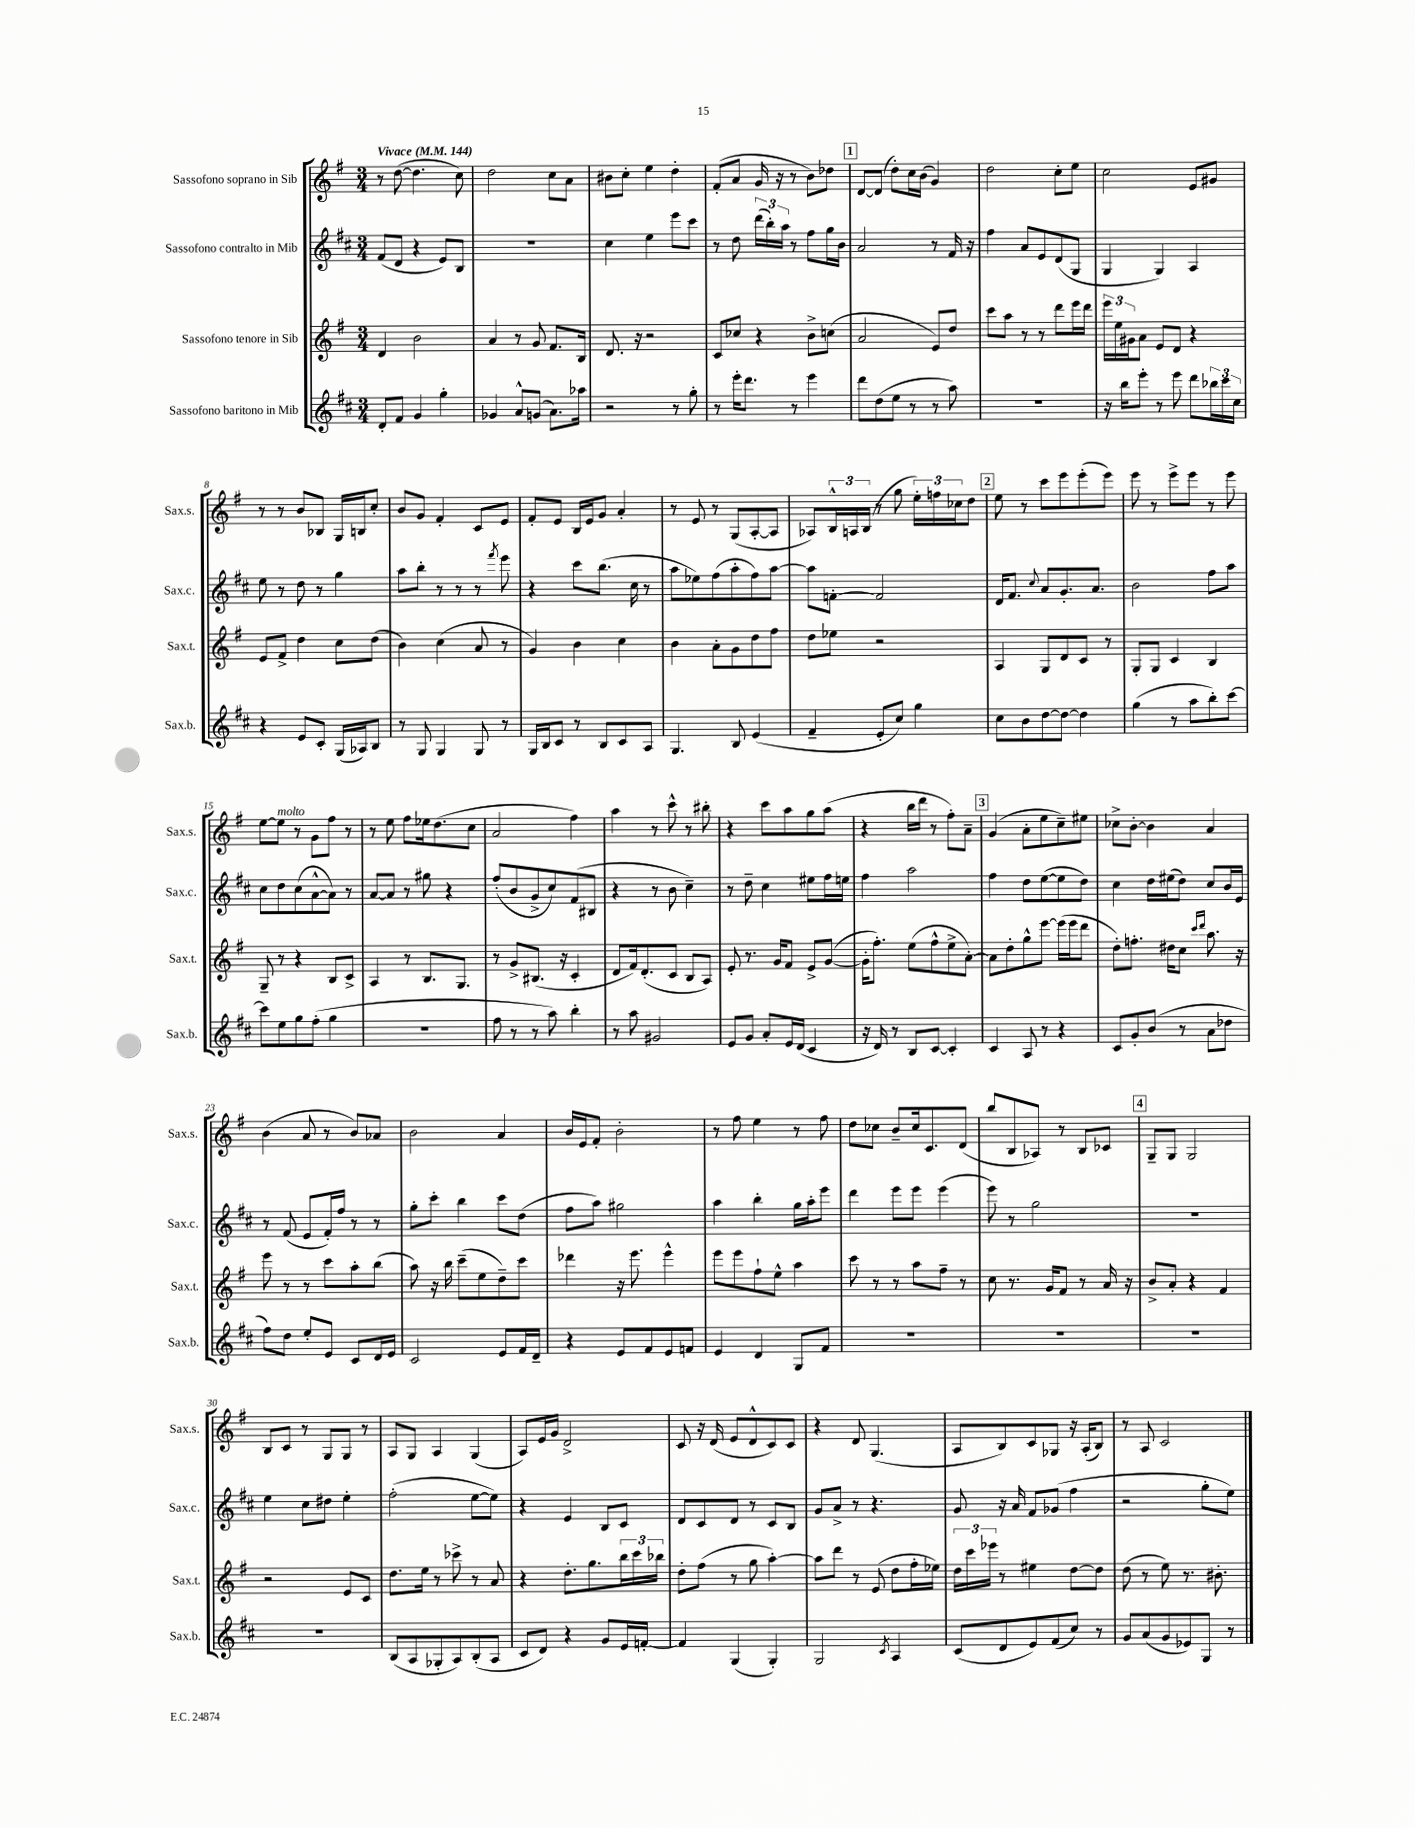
<<
\new StaffGroup <<
\new Staff = "s0" \with { instrumentName = "Sassofono soprano in Sib" shortInstrumentName = "Sax.s." } {
    \clef treble \key g \major \numericTimeSignature \time 3/4 \tempo "Vivace" 4 = 144
    r8 d''8~( d''4. c''8) |
    d''2 c''8 a'8 |
    bis'8 c''8-. e''4 d''4-. |
    fis'8-.( a'8 g'16 r16 r8 b'8) des''8 |
    \mark \markup { \box "1" } d'8~ d'8( d''8-.) c''16 b'16( g'4) |
    d''2 c''8-. e''8 |
    c''2 e'8 gis'8 |
    r8 r8 b'8 bes8 g16 b16 c''8-. |
    b'8 g'8 fis'4-. c'8 e'8 |
    fis'8-. e'8 b16 e'16 g'8 a'4-. |
    r8 e'8 r8 g8( a8~-. a8 |
    aes8) \tuplet 3/2 { b16-^ a16 b16( } r8 g''8 \tuplet 3/2 { e''16-.) f''16 ces''16 } d''8 |
    \mark \markup { \box "2" } e''8 r8 c'''8 e'''8 e'''8-.( e'''8) |
    e'''8 r8 e'''8-> e'''8 r8 e'''8 |
    e''8~ e''8^\markup { \italic "molto" } r8 g'8 fis''8 r8 |
    r8 e''8 fis''8 ees''16 d''8.( c''8 |
    a'2 fis''4) |
    a''4 r8 c'''8-^ r8 bis''8-. |
    r4 c'''8 a''8 g''8 a''8( |
    r4 b''16 d'''16 r8 fis''8-.) a'8-- |
    \mark \markup { \box "3" } g'4( a'8-. e''8 c''8--) eis''8 |
    ces''8-> b'8~-. b'4 a'4 |
    b'4( a'8 r8 b'8) aes'8 |
    b'2 a'4 |
    b'16 e'16 fis'8-. b'2-. |
    r8 fis''8 e''4 r8 fis''8 |
    d''8 ces''8 b'8-- ces''16 c'8. d'8( |
    b''8 b8 aes8) r8 b8 ces'8 |
    \mark \markup { \box "4" } g8-- g8 g2 |
    b8 c'8 r8 g8 g8 r8 |
    a8 g8 a4 g4( |
    a8) e'16 g'16 d'2-> |
    c'8 r16 d'16( e'8 d'8-^ c'8) c'8 |
    r4 d'8 g4.( |
    a8 b8) c'8 ges8 r16 a16-.( b8) |
    r8 a8 c'2 \bar "|." |
}
\new Staff = "s1" \with { instrumentName = "Sassofono contralto in Mib" shortInstrumentName = "Sax.c." } {
    \clef treble \key d \major \numericTimeSignature \time 3/4
    fis'8( d'8 r4 e'8) b8 |
    R2. |
    cis''4 e''4 e'''8 cis'''8 |
    r8 d''8 \tuplet 3/2 { d'''16( b''16-.) a''16 } r8 fis''8 g''16 b'16 |
    \mark \markup { \box "1" } a'2 r8 fis'16 r16 |
    fis''4 a'8 e'8 d'8( g8 |
    g4 g4) a4 |
    e''8 r8 d''8 r8 g''4 |
    a''8 b''8-. r8 r8 r8 \acciaccatura { fis'''8 } e'''8 |
    r4 cis'''8 b''8.( cis''16 r8 |
    a''8 ees''8) fis''8( a''8-. fis''8) a''8~ |
    a''8 f'8~-. f'2 |
    \mark \markup { \box "2" } d'16 fis'8. \appoggiatura { cis''8 } a'8 g'8.-. a'8. |
    b'2 fis''8 a''8 |
    cis''8 d''8 cis''8( a'8~-^ a'8) r8 |
    a'8~ a'8 r8 gis''8 r4 |
    fis''8-.( b'8 g'8-> cis''8) fis'8( bis8 |
    r4 r8 b'8 cis''4--) |
    r8 d''8-- cis''4 eis''8 fis''16 e''16 |
    fis''4 a''2 |
    \mark \markup { \box "3" } fis''4 d''8 e''8~( e''8 d''8) |
    cis''4 d''16 eis''16( d''8) cis''8 b'16 e'16 |
    r8 fis'8( e'8 fis'16-.) fis''16 r8 r8 |
    g''8-. cis'''8-. b''4 cis'''8 d''8( |
    fis''8 a''8) gis''2 |
    a''4 b''4-. g''16 a''16-. e'''8 |
    d'''4 e'''8 e'''8 e'''4( |
    e'''8) r8 g''2 |
    \mark \markup { \box "4" } R2. |
    e''4 cis''8 dis''8 e''4-. |
    fis''2-.( e''8~ e''8) |
    r4 e'4 b8 cis'8 |
    d'8 cis'8 d'8 r8 cis'8 b8 |
    g'8 a'8-> r8 r4. |
    g'8 r16 a'16 fis'8 ges'8( fis''4 |
    r2 g''8-. e''8) \bar "|." |
}
\new Staff = "s2" \with { instrumentName = "Sassofono tenore in Sib" shortInstrumentName = "Sax.t." } {
    \clef treble \key g \major \numericTimeSignature \time 3/4
    d'4 b'2 |
    a'4 r8 g'8 fis'8. b16 |
    d'8. r16 r2 |
    c'8 ces''8 r4 b'8-> c''8( |
    \mark \markup { \box "1" } a'2 e'8) d''8 |
    c'''8 a''8 r8 r8 d'''8 e'''16 d'''16 |
    \tuplet 3/2 { e'''16 e''16 gis'16 } a'8 e'8 d'8 r4 |
    e'8 fis'8-> d''4 c''8 d''8( |
    b'4) c''4( a'8 r8 |
    g'4) b'4 c''4 |
    b'4 a'8-. g'8 d''8 fis''8 |
    d''8 ees''8 r2 |
    \mark \markup { \box "2" } a4 g8 d'8 c'8 r8 |
    g8-. g8 c'4 b4 |
    g8-- r8 r4 b8 c'8-> |
    a4 r8 b8. g8. |
    r8 g'8-> bis8.( r16 c'4-. |
    d'8 fis'16) d'8.-.( c'8 b8 a8) |
    e'8-. r8. g'16 fis'8 e'8-> g'8~( |
    g'16-. fis''8.-.) e''8( fis''8-^ e''8-> a'8~-.) |
    \mark \markup { \box "3" } a'8 d''8-. g''8-^ e'''8~ e'''16( e'''16 d'''8 |
    d''8-.) f''8.-. dis''16 c''8 \grace { c'''16 d'''16 } a''8. r16 |
    e'''8 r8 r8 c'''8 a''8-. b''8( |
    a''8) r16 b''16 c'''8--( e''8 d''8--) c'''8 |
    des'''4 r16 e'''8. e'''4-^ |
    e'''8 e'''8 fis''8-! e''8-^ a''4 |
    c'''8 r8 r8 a''8 fis''8-- r8 |
    c''8 r8. g'16 fis'8 r8 a'16 r16 |
    \mark \markup { \box "4" } b'8-> a'8-. r4 fis'4 |
    r2 e'8 c'8 |
    d''8. e''16 r8 ces'''8-> r8 a'8 |
    r4 d''8.-. g''8. \tuplet 3/2 { b''16 c'''16 bes''16 } |
    d''8-. fis''8( r8 g''8 a''4~-.) |
    a''8 d'''8 r8 e'8( d''8 fis''16-. ees''16) |
    \tuplet 3/2 { d''16 c'''16 ees'''16 } r8 eis''4 d''8~ d''8 |
    d''8( r8 e''8) r8. bis'8.-. \bar "|." |
}
\new Staff = "s3" \with { instrumentName = "Sassofono baritono in Mib" shortInstrumentName = "Sax.b." } {
    \clef treble \key d \major \numericTimeSignature \time 3/4
    d'8-. fis'8 g'4 g''4-. |
    ges'4 a'8-^ g'8( a'8.) aes''16 |
    r2 r8 g''8-. |
    r8 e'''16-. d'''8. r8 e'''4 |
    \mark \markup { \box "1" } d'''8 d''8( e''8 r8 r8 a''8) |
    R2. |
    r16 b''16 e'''8-. r8 e'''8 d'''8 \tuplet 3/2 { bes''16 cis'''16 cis''16 } |
    r4 e'8 cis'8-. g16( aes16) b8 |
    r8 g8 g4 g8 r8 |
    g16 b16 cis'8 r8 b8 cis'8 a8 |
    g4. b8 e'4( |
    fis'4-- e'8-. cis''8) g''4 |
    \mark \markup { \box "2" } cis''8 b'8 d''8~ d''8~ d''4 |
    g''4( r8 a''8 b''8-.) cis'''8~ |
    cis'''8 e''8 g''8 fis''8-.( g''4 |
    R2. |
    fis''8 r8 r8 a''8) b''4-. |
    r8 a''8 gis'2 |
    e'8 g'8 a'8-. e'16 d'16( cis'4 |
    r16 d'16) r8 b8 cis'8~ cis'4-. |
    \mark \markup { \box "3" } cis'4 a8 r8 r4 |
    cis'8 g'8-. b'8( r8 a'8 des''8 |
    fis''8) d''8 e''8-. e'8 cis'8 d'16 e'16 |
    cis'2 e'8 fis'16 d'16-- |
    r4 e'8 fis'8 e'8 f'8 |
    e'4 d'4 g8 fis'8 |
    R2. |
    R2. |
    \mark \markup { \box "4" } R2. |
    R2. |
    b8( a8 ges8-. a8) b8-.( a8 |
    cis'8 d'8) r4 g'8 e'16 f'16~-. |
    f'4 g4( g4-.) |
    g2 \acciaccatura { cis'8 } a4 |
    cis'8( d'8 e'8) fis'8( cis''8) r8 |
    g'8 a'8( g'8 ees'8) g8 r8 \bar "|." |
}
>>
>>
